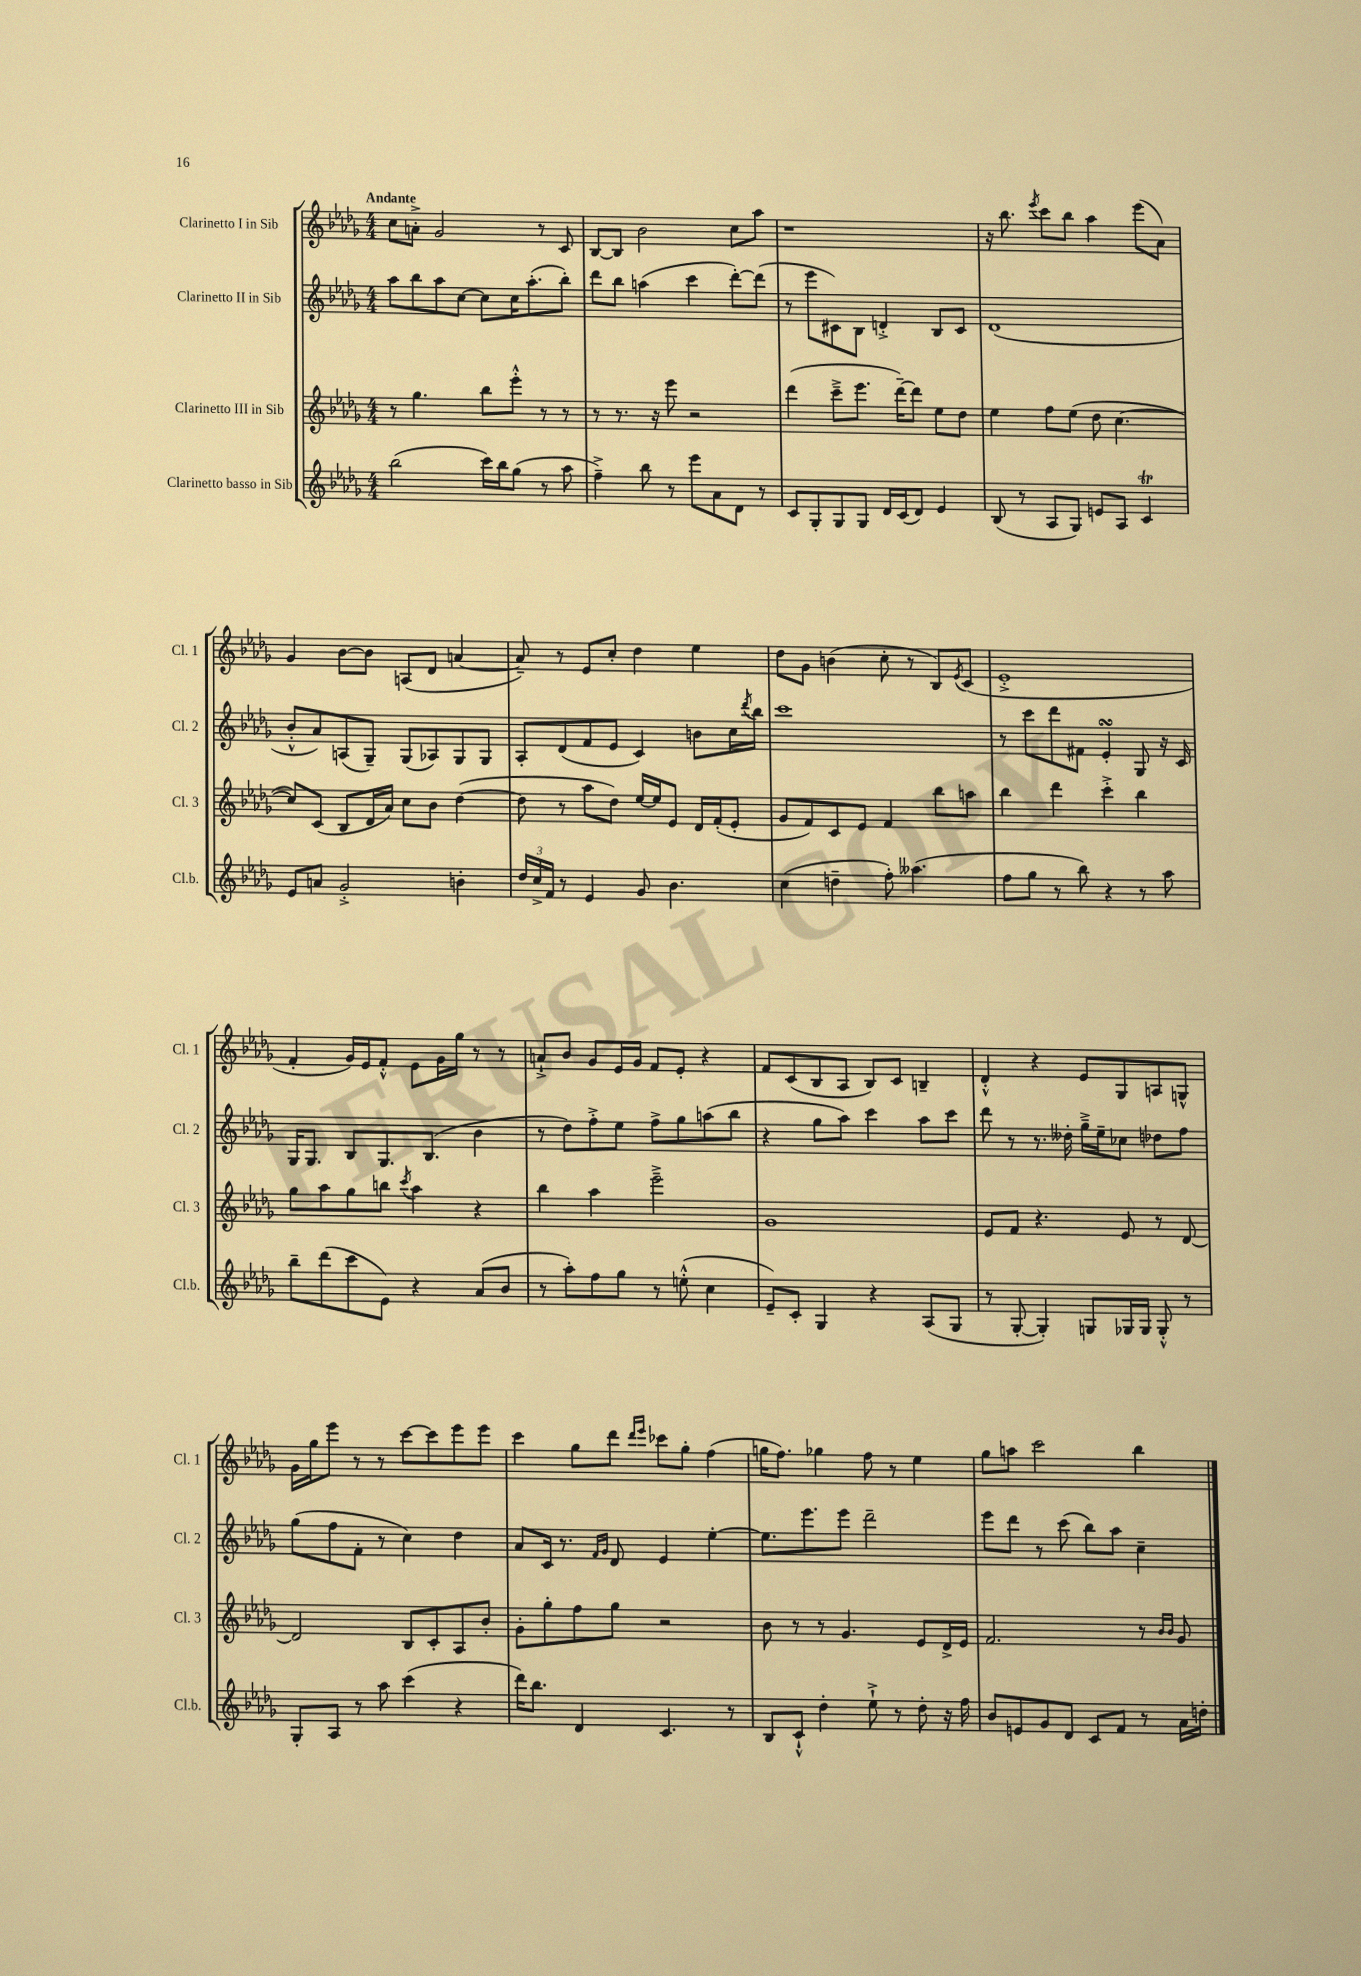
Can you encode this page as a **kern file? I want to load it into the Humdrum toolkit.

**kern	**kern	**kern	**kern
*part4	*part3	*part2	*part1
*staff4	*staff3	*staff2	*staff1
*I"Clarinetto basso in Sib	*I"Clarinetto III in Sib	*I"Clarinetto II in Sib	*I"Clarinetto I in Sib
*I'Cl.b.	*I'Cl. 3	*I'Cl. 2	*I'Cl. 1
*clefG2	*clefG2	*clefG2	*clefG2
*k[b-e-a-d-g-]	*k[b-e-a-d-g-]	*k[b-e-a-d-g-]	*k[b-e-a-d-g-]
*M4/4	*M4/4	*M4/4	*M4/4
=1	=1	=1	=1
!	!	!	!LO:TX:a:B:t=Andante
(2bb-\	8r	8aa-\L	8cc\L
.	4.gg-\	8bb-\	8an'^\J
.	.	8aa-\	2g-/
.	.	[8cc\J	.
16ccc\LL)	8bb-\L	8cc\L]	.
16bb-\J	.	.	.
(8gg-\J	8eee-'^^\J	16cc\K	.
.	.	(8.aa-'\	.
8r	8r	.	8r
8aa-\	8r	8bb-'\J)	8c/
=2	=2	=2	=2
4ff~^\)	8r	8ddd-\L	[8B-/L
.	8.r	8bb-\J	8B-/J]
8bb-\	.	(4aan\	2b-\
.	16r	.	.
8r	8eee-\	.	.
8eee-\L	2r	4ccc\	.
8a-\	.	.	.
8d-\J	.	[8ddd-'\L)	8cc\L
8r	.	(8ddd-\J]	8aa-\J
=3	=3	=3	=3
8c/L	(4ddd-\	8r	1r
8G-'/	.	8eee-\L	.
8G-/	8ccc~^\L	8c#X\)	.
8G-/J	8.eee-\J	8B-\J	.
16d-/LL	.	4dn'^/	.
(16c/J	[16ddd-~\KL)	.	.
8d-/J)	8ddd-\J]	.	.
4e-/	8ee-\L	8B-/L	.
.	8dd-\J	8c#/J	.
=4	=4	=4	=4
(8B-/	4ee-\	(1d-	16r
.	.	.	8.bb-\
8r	.	.	.
.	.	.	8qeee-/
8A-/L	8ff\L	.	8ccc\L
8G-/J)	(8ee-\J	.	8bb-\J
8en/L	8dd-\	.	4aa-\
8A-/J	[4.cc\	.	.
4ct/	.	.	(8eee-\L
.	.	.	8a-\J)
!!LO:LB:g=z
=5	=5	=5	=5
8e-/L	8cc/L])	8b-'^^/L	4g-/
8an/J	(8c/J	8a-/)	.
2g-'^/	8B-/L	(8An/	[8b-\L
.	16d-/L	8G-~/J)	8b-\J]
.	16a-/JJ)	.	.
.	8cc\L	(8G-/L	(8An/L
.	8b-\J	8A-X/)	8d-/J
4bn'\	([4dd-\	8G-/	[4an/
.	.	8G-/J	.
=6	=6	=6	=6
24dd-/LL	8dd-\]	8A-'/L	8a~/])
24cc^/	.	.	.
24f/JJ	.	.	.
8r	8r	(8d-/	8r
4e-/	8aa-\L	8f/	8e-/L
.	8dd-\J)	8e-/J	8cc'/J
8g-/	[16ee-/LL	4c/)	4dd-\
.	16ee-/J]	.	.
4.b-\	8e-/J	.	.
.	16d-/LL	8bn\L	4ee-\
.	(16f'/J	.	.
.	8e-'/J	16cc\L	.
.	.	8qddd-/	.
.	.	16bb-\JJ	.
=7	=7	=7	=7
(4cc\	8g-/L	1ccc	8dd-\L
.	8f/)	.	8g-\J
4ddn~\	8c/	.	(4bn\
.	8e-/J	.	.
8ff'\)	4f/	.	8cc'\
(4.aa--X\	.	.	8r
.	8bb-\L	.	8B-/L)
.	.	.	8qe-/
.	8aan\J	.	(8c/J
=8	=8	=8	=8
8ff\L	4bb-\	8r	1e-'^
8gg-\J	.	8ccc\L	.
8r	4ddd-\	8ddd-\	.
8bb-\)	.	8f#X\J	.
4r	4ccc'^\	4e-sSSS'/	.
8r	4bb-\	8G-/	.
8aa-\	.	16r	.
.	.	16c/	.
!!LO:LB:g=z
=9	=9	=9	=9
8bb-~\L	8gg-\L	16G-/KL	4f'/
.	.	8.G-/J	.
(8ddd-\	8aa-\	.	.
8ccc\	8gg-\	8B-/L	16g-/LL)
.	.	.	16e-/J
8e-\J)	8bbn\J	8.G-/	8f'^^/J
.	8qccc/	.	.
4r	4aa-\	.	8e-\L
.	.	(8.B-/J	.
.	.	.	16g-\L
.	.	.	16gg-\JJ
(8a-/L	4r	4b-\	8r
8b-/J	.	.	8r
=10	=10	=10	=10
8r	4bb-\	8r	8an`^/L
8aa-'\L)	.	8dd-\L)	8b-/J
8ff\	4aa-\	8ff'^\	8g-/L
8gg-\J	.	8ee-\J	16e-/L
.	.	.	16g-/JJ
8r	2eee-~^\	8ff^\L	8f/L
(8een'^^\	.	8gg-\	8e-'/J
4cc\	.	(8aan\	4r
.	.	8bb-\J	.
=11	=11	=11	=11
8e-~/L)	1g-	4r	8f/L
8c'/J	.	.	(8c/
4G-/	.	8gg-\L	8B-/
.	.	8aa-\J)	8A-/J
4r	.	4ccc\	8B-/L)
.	.	.	8c/J
(8A-/L	.	8aa-\L	4Bn~/
8G-/J	.	8ccc\J	.
=12	=12	=12	=12
8r	8e-/L	8ddd-\	4d-'^^/
[8G-'/	8f/J	8r	.
4G-'/])	4.r	8.r	4r
.	.	16dd--X'\	.
8Gn/L	.	16gg-~^\LL	8e-/L
.	.	16ee-~\J	.
16G-X/L	8e-/	8cc-X\J	8G-/
16G-/JJ	.	.	.
8G-'^^/	8r	8dd-X\L	8An/
8r	[8d-/	8ff\J	8Gn^^/J
!!LO:LB:g=z
=13	=13	=13	=13
8G-'/L	2d-/]	(8gg-\L	16g-\LL
.	.	.	16gg-\J
8A-/J	.	8ff\	8eee-\J
8r	.	8f'\J	8r
8aa-\	.	8r	8r
(4ccc\	8B-/L	4cc\)	[8ccc\L
.	8c'/	.	8ccc\]
4r	8A-/	4dd-\	8eee-\
.	8b-'/J	.	8eee-\J
=14	=14	=14	=14
16ddd-\KL)	8g-'\L	8a-/L	4ccc\
8.bb-\J	.	.	.
.	8gg-'\	16c/Jk	.
.	.	8.r	.
4d-/	8ff\	.	8gg-\L
.	.	16qqf/LL	.
.	.	16qqg-/JJ	.
.	8gg-\J	8d-/	8ddd-\J
.	.	.	16qqddd-/LL
.	.	.	16qqeee-/JJ
4.c/	2r	4e-/	8ccc-X\L
.	.	.	8gg-'\J
.	.	[4ee-'\	(4ff\
8r	.	.	.
=15	=15	=15	=15
8B-/L	8b-\	8.ee-\L]	16ggn\KL
.	.	.	8.ff\J)
8c`^^/J	8r	.	.
.	.	8.eee-\	.
4dd-'\	8r	.	4gg-X\
.	4.g-/	8eee-\J	.
8ee-`^\	.	2ddd-~\	8ff\
8r	.	.	8r
8dd-'\	8e-/L	.	4ee-\
16r	16d-^/L	.	.
16ff\	16e-/JJ	.	.
=16	=16	=16	=16
8b-/L	2.f/	8eee-\L	8gg-\L
8en/	.	8ddd-\J	8aan\J
8g-/	.	8r	2ccc\
8d-/J	.	(8ccc\	.
8c/L	.	8bb-\L)	.
8f/J	.	8aa-\J	.
8r	8r	4cc~\	4bb-\
.	16qqb-/LL	.	.
.	16qqb-/JJ	.	.
16a-\LL	8g-/	.	.
16ddn'\JJ	.	.	.
==	==	==	==
*-	*-	*-	*-
